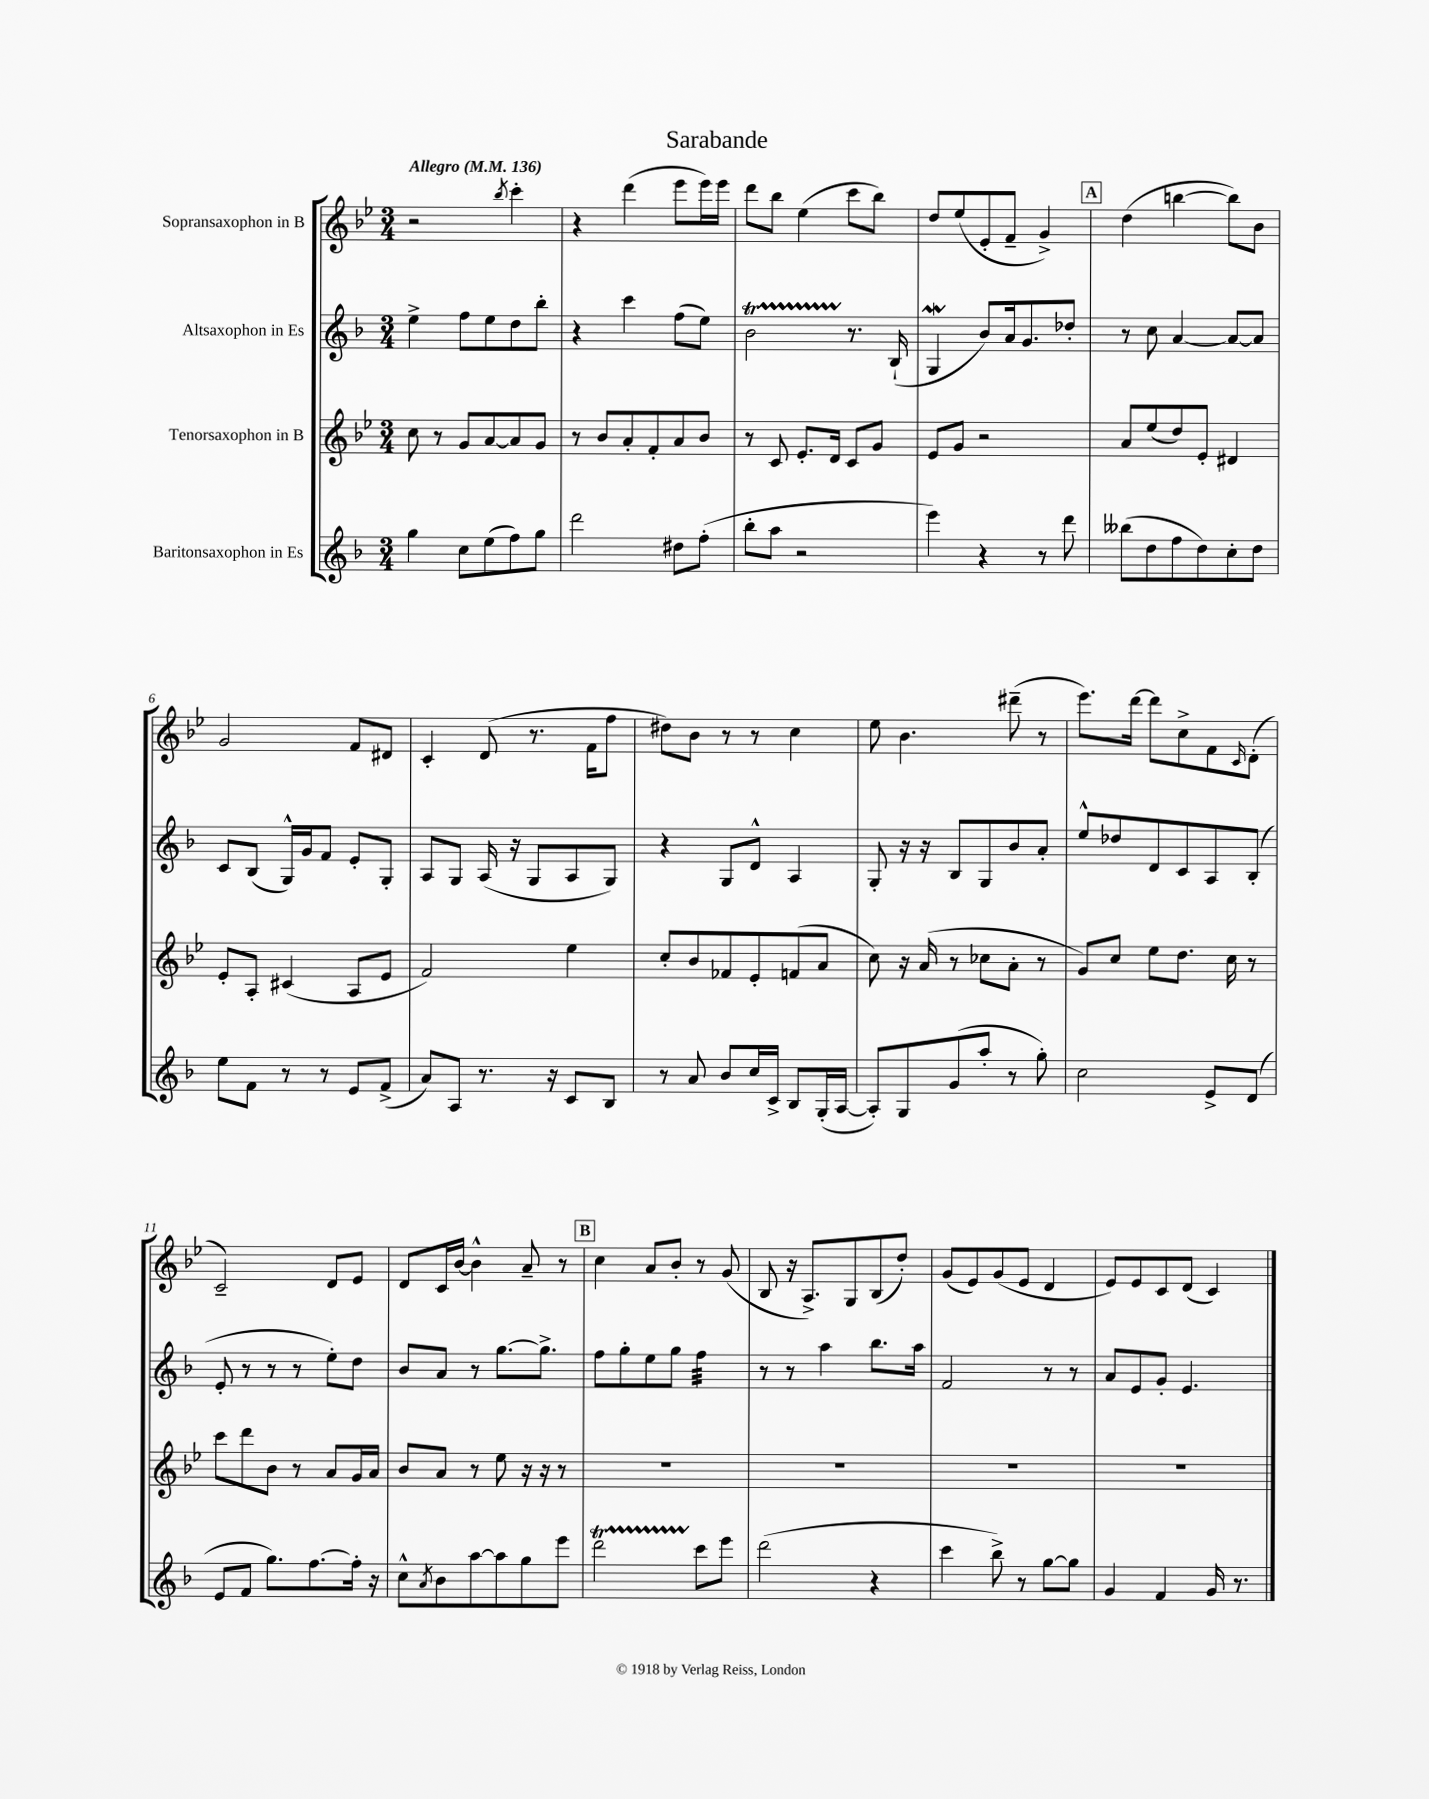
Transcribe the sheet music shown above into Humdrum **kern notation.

**kern	**kern	**kern	**kern
*staff4	*staff3	*staff2	*staff1
*clefG2	*clefG2	*clefG2	*clefG2
*k[b-]	*k[b-e-]	*k[b-]	*k[b-e-]
*M3/4	*M3/4	*M3/4	*M3/4
*MM136	*MM136	*MM136	*MM136
4gg	8cc	4ee^	2r
.	8r	.	.
8cc	8g	8ff	.
(8ee	[8a	8ee	.
.	.	.	8qbb-
8ff)	8a]	8dd	4ccc'
8gg	8g	8bb-'	.
=	=	=	=
2ddd	8r	4r	4r
.	8b-	.	.
.	8a'	4ccc	(4ddd
.	8f'	.	.
8dd#	8a	(8ff	8eee-
(8ff'	8b-	8ee)	16eee-)
.	.	.	16eee-
=	=	=	=
8bb-'	8r	2b-	8ddd
8aa	8c	.	8bb-
2r	8.e-'	.	(4ee-
.	16d	.	.
.	8c	8.r	8ccc
.	8g	.	8bb-)
.	.	(16B-`	.
=	=	=	=
4eee)	8e-	4G	8dd
.	8g	.	(8ee-
4r	2r	8b-)	8e-'
.	.	16a	8f~
.	.	8.g	.
8r	.	.	4g^)
8ddd	.	8dd-'	.
=	=	=	=
(8bb--	8a	8r	(4dd
8dd	(8ee-	8cc	.
8ff	8dd)	[4a	[4bb
8dd)	8e-'	.	.
8cc'	4d#	8a_	8bb])
8dd	.	8a]	8b-
=	=	=	=
8ee	8e-'	8c	2g
8f	8A'	(8B-	.
8r	(4c#	16G^^)	.
.	.	16g	.
8r	.	8f	.
8e	8A	8e'	8f
(8f^	8e-	8G'	8d#
=	=	=	=
8a)	2f)	8A	4c'
8A	.	8G	.
8.r	.	(16A	(8d
.	.	16r	.
.	.	8G	8.r
16r	.	.	.
8c	4ee-	8A	.
.	.	.	16f
8B-	.	8G)	8ff
=	=	=	=
8r	8cc'	4r	8dd#)
8a	8b-	.	8b-
8b-	8f-	8G	8r
16cc	8e-'	8d^^	8r
16c^	.	.	.
8B-	(8f	4A	4cc
(16G'	8a	.	.
[16A	.	.	.
=	=	=	=
8A'])	8cc)	8G'	8ee-
8G	16r	16r	4.b-
.	(16a	16r	.
(8g	8r	8B-	.
8aa'	8cc-	8G	.
8r	8a'	8b-	(8ddd#~
8gg')	8r	8a'	8r
=	=	=	=
2cc	8g)	8ee^^	8.eee-)
.	8cc	8dd-	.
.	.	.	[16ddd
.	8ee-	8d	8ddd]
.	8.dd	8c	8cc^
8e^	.	8A	8f
.	16cc	.	.
.	.	.	16qqc
(8d	8r	(8B-'	(8d'
=	=	=	=
8e	8ccc	8e'	2c~)
8f	8ddd	8r	.
8.gg)	8b-	8r	.
.	8r	8r	.
[8.ff	.	.	.
.	8a	8ee')	8d
16ff']	16g	8dd	8e-
16r	16a	.	.
=	=	=	=
8cc^^	8b-	8b-	8d
8qa	.	.	.
8b-	8a	8a	16c
.	.	.	[16b-
[8aa	8r	8r	4b-^^]
8aa]	8ee-	[8.gg	.
8gg	16r	.	8a~
.	16r	8.gg^]	.
8eee	8r	.	8r
=	=	=	=
2ddd	2.r	8ff	4cc
.	.	8gg'	.
.	.	8ee	8a
.	.	8gg	8b-'
8ccc	.	4ff	8r
8eee	.	.	(8g
=	=	=	=
(2ddd	2.r	8r	8B-
.	.	8r	16r
.	.	.	8.A^)
.	.	4aa	.
.	.	.	8G
4r	.	8.bb-	(8B-
.	.	.	8dd')
.	.	16aa	.
=	=	=	=
4ccc	2.r	2f	(8g
.	.	.	8e-)
8bb-^)	.	.	(8g
8r	.	.	8e-
[8gg	.	8r	4d
8gg]	.	8r	.
=	=	=	=
4g	2.r	8a	8e-)
.	.	8e	8e-
4f	.	8g'	8c
.	.	4.e	(8d
16g	.	.	4c)
8.r	.	.	.
==	==	==	==
*-	*-	*-	*-
